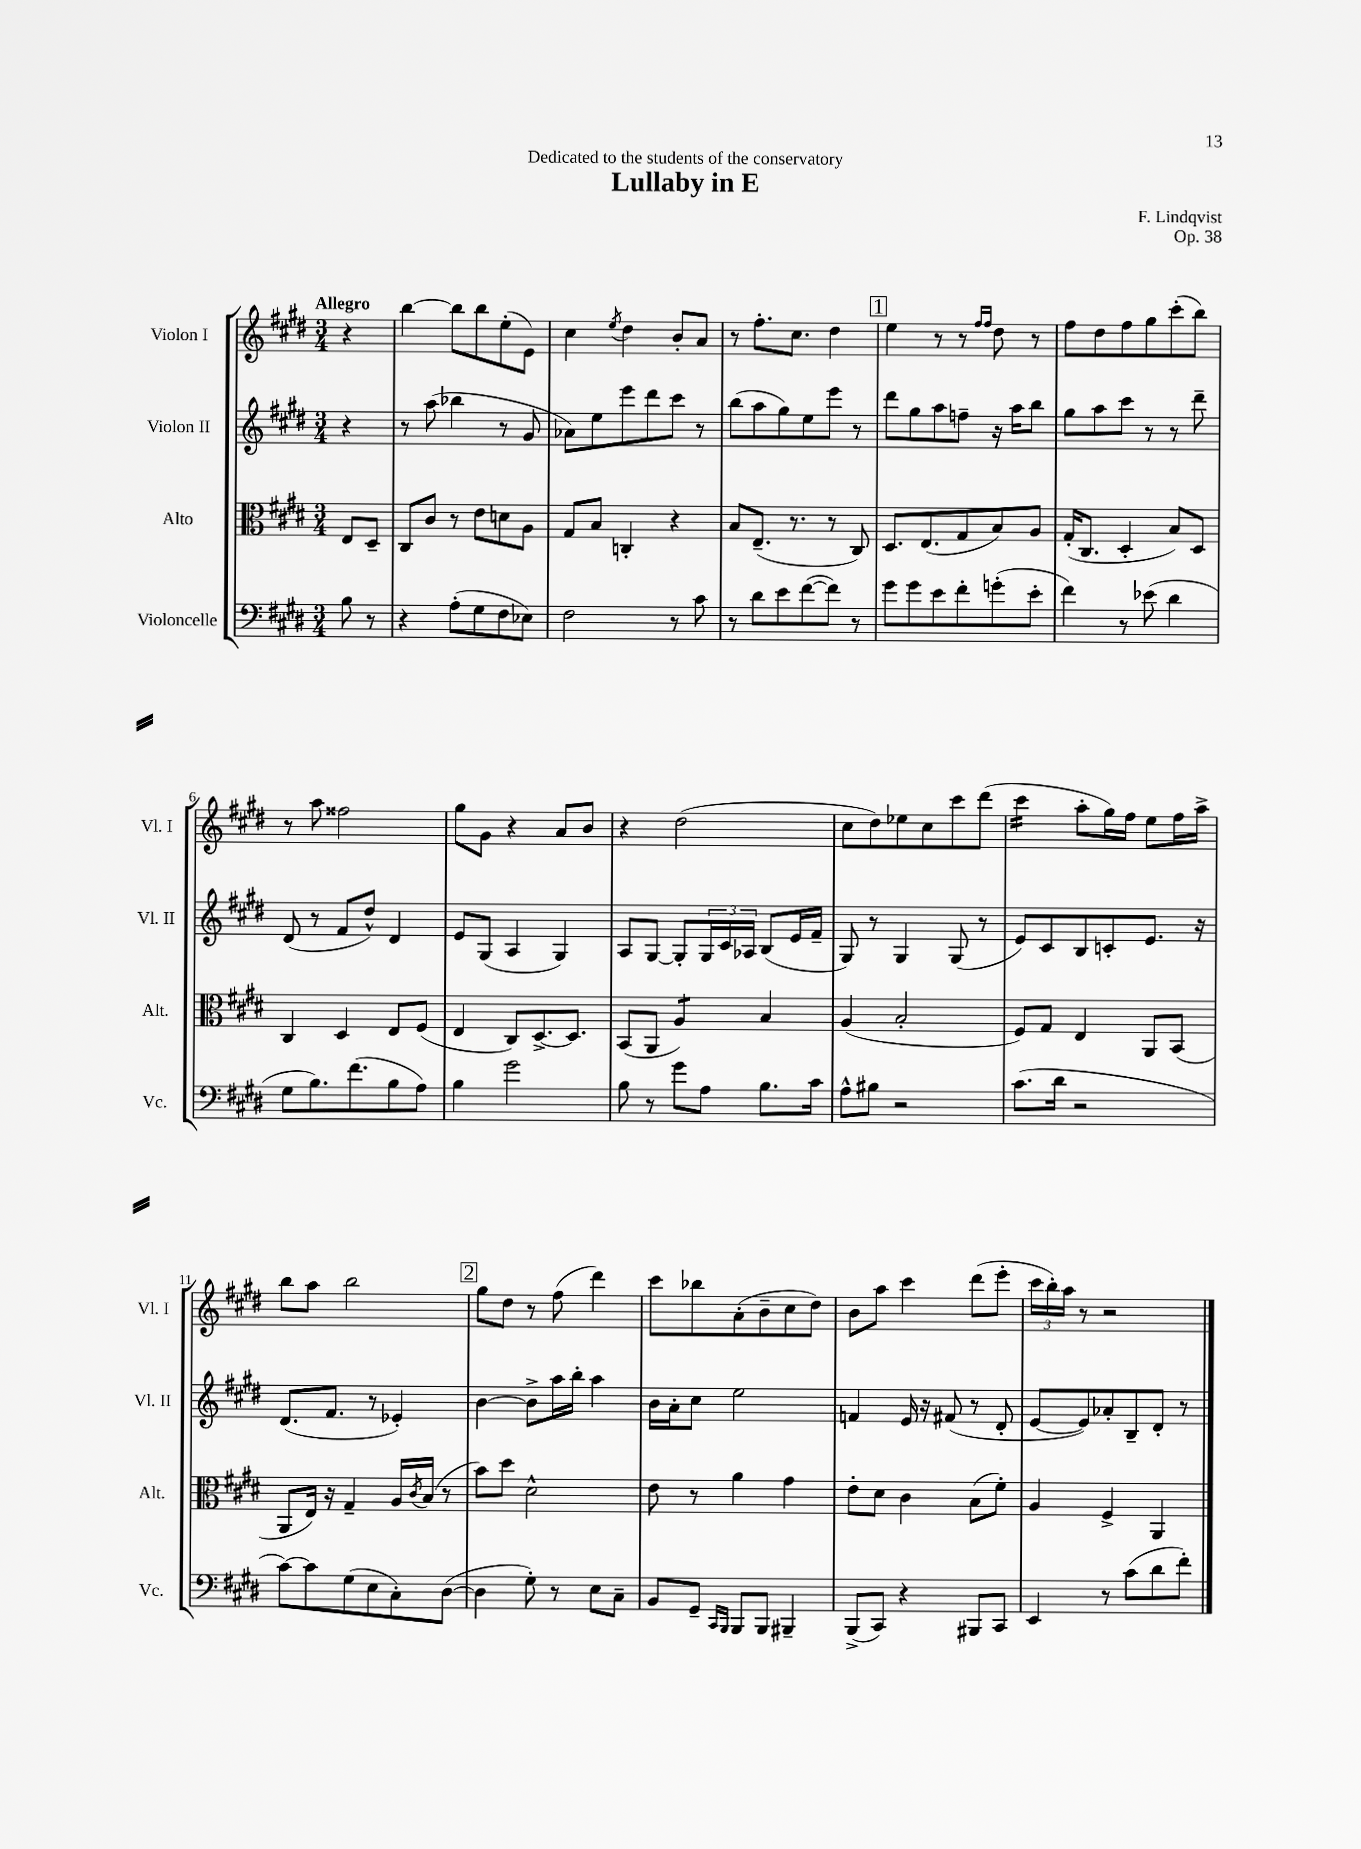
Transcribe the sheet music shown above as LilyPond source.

\header { title = "Lullaby in E" composer = "F. Lindqvist" dedication = "Dedicated to the students of the conservatory" opus = "Op. 38" }
<<
\new StaffGroup <<
\new Staff = "s0" \with { instrumentName = "Violon I" shortInstrumentName = "Vl. I" } {
    \clef treble \key e \major \numericTimeSignature \time 3/4 \partial 4 \tempo "Allegro"
    r4 |
    b''4~ b''8 b''8 e''8-.( e'8) |
    cis''4 \acciaccatura { e''8 } dis''4 b'8-. a'8 |
    r8 fis''8.-. cis''8. dis''4 |
    \mark \markup { \box "1" } e''4 r8 r8 \grace { fis''16 fis''16 } dis''8 r8 |
    fis''8 dis''8 fis''8 gis''8 cis'''8-.( b''8) |
    r8 a''8 fisis''2 |
    gis''8 gis'8 r4 a'8 b'8 |
    r4 dis''2( |
    cis''8 dis''8) ees''8 cis''8 cis'''8 dis'''8( |
    cis'''4:16 a''8-. gis''16) fis''16 e''8 fis''16 a''16-> |
    b''8 a''8 b''2 |
    \mark \markup { \box "2" } gis''8 dis''8 r8 fis''8( dis'''4) |
    cis'''8 bes''8 a'8-.( b'8-- cis''8 dis''8) |
    b'8 a''8 cis'''4 dis'''8( e'''8-. |
    \tuplet 3/2 { cis'''16 b''16-.) a''16 } r8 r2 \bar "|." |
}
\new Staff = "s1" \with { instrumentName = "Violon II" shortInstrumentName = "Vl. II" } {
    \clef treble \key e \major \numericTimeSignature \time 3/4 \partial 4
    r4 |
    r8 a''8( bes''4 r8 gis'8 |
    aes'8) e''8 e'''8 dis'''8 cis'''8 r8 |
    b''8( a''8 gis''8) e''8 e'''8 r8 |
    \mark \markup { \box "1" } dis'''8 gis''8 a''8 f''8-- r16 a''16 b''8 |
    gis''8 a''8 cis'''8 r8 r8 dis'''8-- |
    dis'8( r8 fis'8 dis''8-^) dis'4 |
    e'8 gis8( a4 gis4) |
    a8 gis8~ gis8-. \tuplet 3/2 { gis16 cis'16 aes16 } b8( e'16 fis'16-- |
    gis8) r8 gis4 gis8( r8 |
    e'8) cis'8 b8 c'8-. e'8. r16 |
    dis'8.( fis'8. r8 ees'4-.) |
    \mark \markup { \box "2" } b'4~ b'8-> a''16 b''16-. a''4 |
    b'16 a'16-. cis''8 e''2 |
    f'4 e'16 r16 fis'8( r8 dis'8-. |
    e'8~ e'8) aes'8-. b8-- dis'8-. r8 \bar "|." |
}
\new Staff = "s2" \with { instrumentName = "Alto" shortInstrumentName = "Alt." } {
    \clef alto \key e \major \numericTimeSignature \time 3/4 \partial 4
    e8 dis8-- |
    cis8 cis'8 r8 e'8 d'8 a8 |
    gis8 b8 c4-. r4 |
    b8 e8.--( r8. r8 cis8) |
    \mark \markup { \box "1" } dis8. e8.( gis8 b8) a8 |
    gis16-.( cis8. dis4-. b8) dis8 |
    cis4 dis4 e8 fis8( |
    e4 cis8) dis8.~-> dis8. |
    b,8( a,8 a4:8) b4 |
    a4( b2-. |
    fis8) gis8 e4 a,8 b,8( |
    a,8 e16) r16 gis4-- a16 \acciaccatura { cis'8 } b16( r8 |
    \mark \markup { \box "2" } b'8) dis''8 dis'2-^ |
    e'8 r8 a'4 gis'4 |
    e'8-. dis'8 cis'4 b8( fis'8-.) |
    a4 fis4-> a,4 \bar "|." |
}
\new Staff = "s3" \with { instrumentName = "Violoncelle" shortInstrumentName = "Vc." } {
    \clef bass \key e \major \numericTimeSignature \time 3/4 \partial 4
    b8 r8 |
    r4 a8-.( gis8 fis8 ees8) |
    fis2 r8 cis'8 |
    r8 dis'8 e'8 fis'8~( fis'8) r8 |
    \mark \markup { \box "1" } gis'8 gis'8 e'8 fis'8-. g'8-.( e'8-. |
    fis'4) r8 ees'8( dis'4 |
    gis8 b8.) fis'8.( b8 a8) |
    b4 gis'2 |
    b8 r8 gis'8 a8 b8. cis'16 |
    a8-^ bis8 r2 |
    cis'8.( dis'16 r2 |
    cis'8~) cis'8 gis8( e8 cis8-.) dis8~( |
    \mark \markup { \box "2" } dis4 gis8-.) r8 e8 cis8-- |
    b,8 gis,8-- \grace { cis,16 b,,16 } b,,8 b,,8 bis,,4-- |
    b,,8->( cis,8) r4 bis,,8 cis,8 |
    e,4 r8 cis'8( dis'8 fis'8-.) \bar "|." |
}
>>
>>
